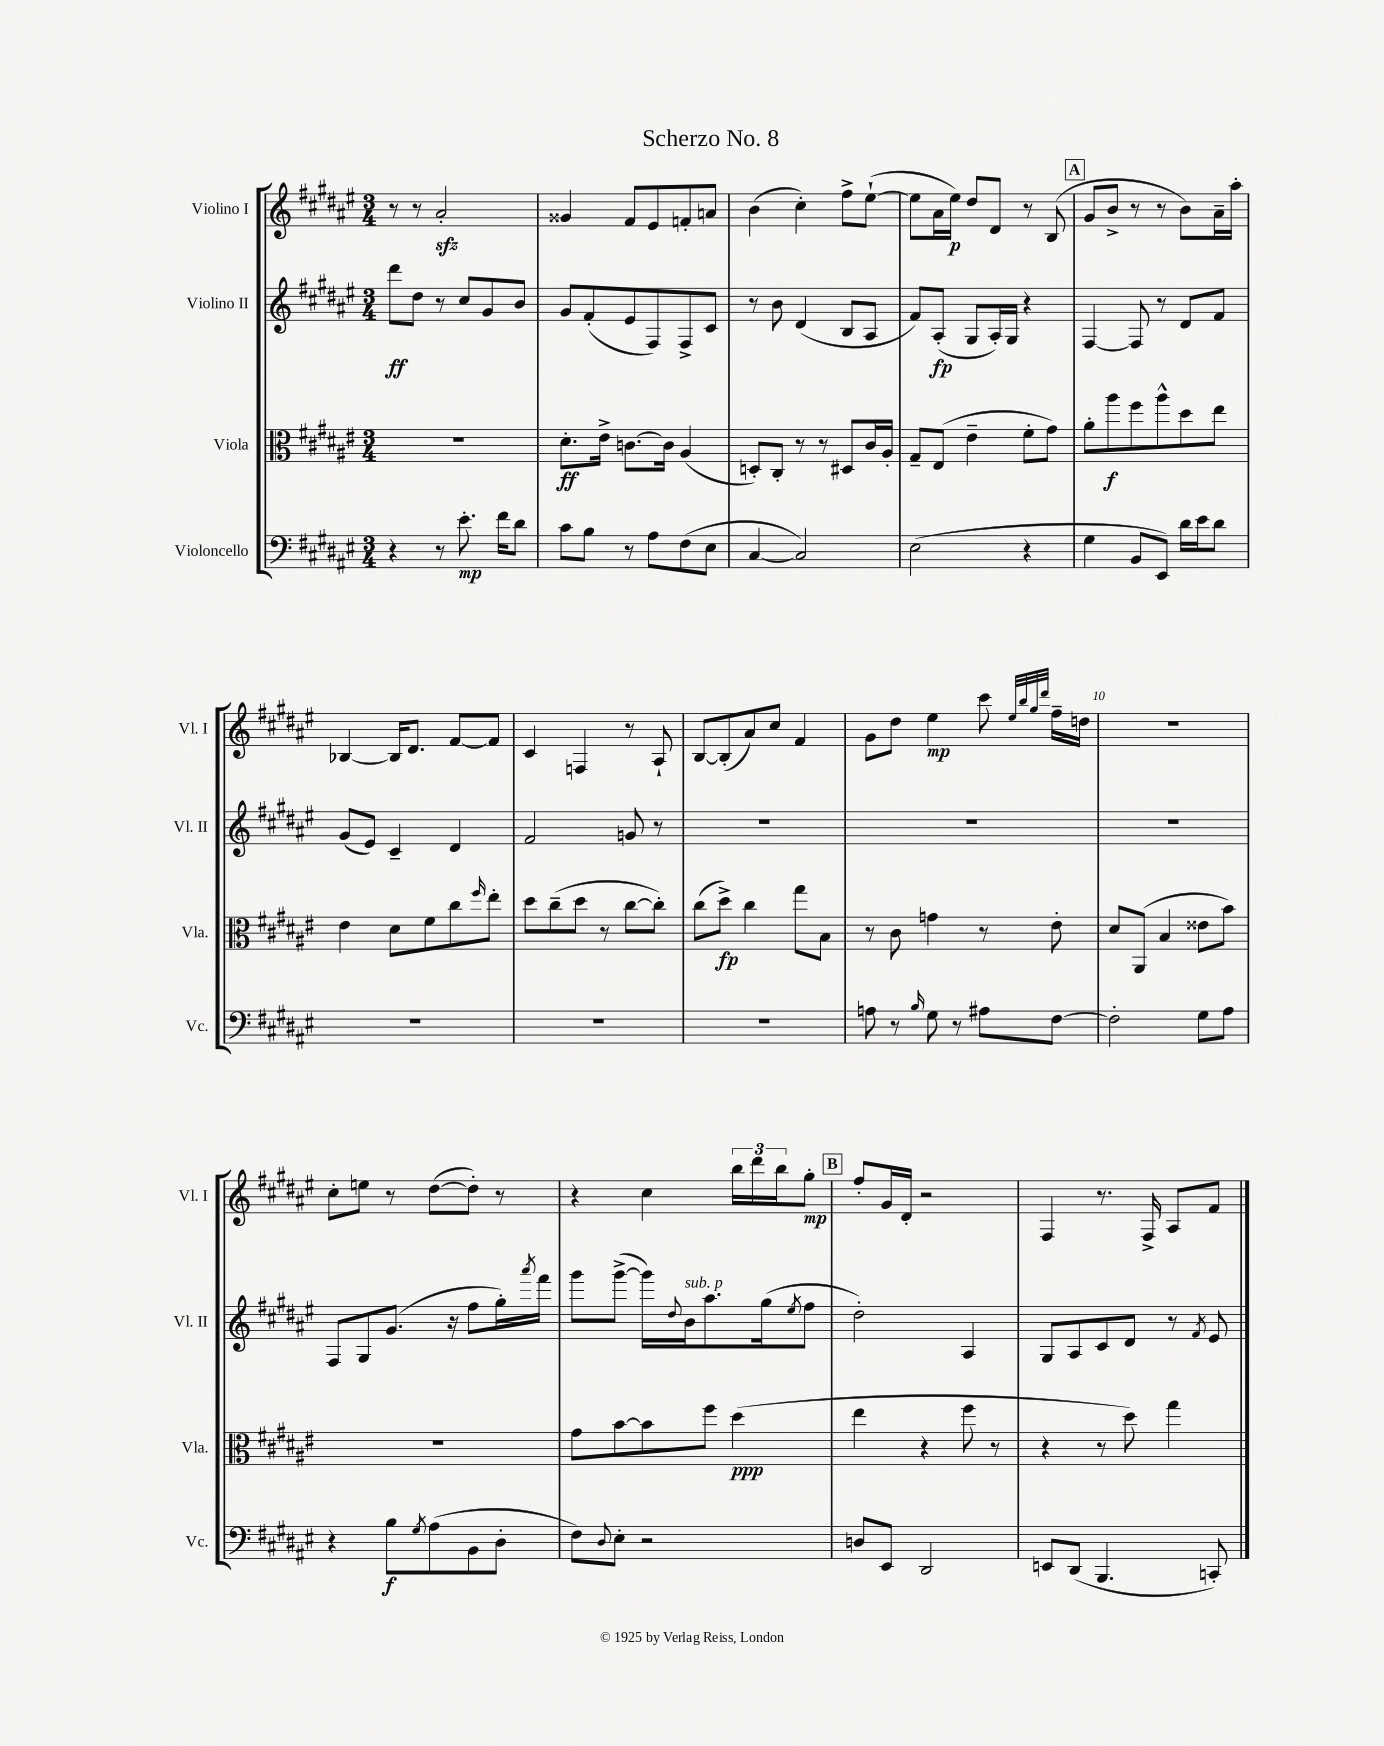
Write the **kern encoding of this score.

**kern	**dynam	**kern	**dynam	**kern	**dynam	**kern	**dynam
*part4	*part4	*part3	*part3	*part2	*part2	*part1	*part1
*staff4	*staff4	*staff3	*staff3	*staff2	*staff2	*staff1	*staff1
*I"Violoncello	*	*I"Viola	*	*I"Violino II	*	*I"Violino I	*
*I'Vc.	*	*I'Vla.	*	*I'Vl. II	*	*I'Vl. I	*
*clefF4	*	*clefC3	*	*clefG2	*	*clefG2	*
*k[f#c#g#d#a#e#]	*	*k[f#c#g#d#a#e#]	*	*k[f#c#g#d#a#e#]	*	*k[f#c#g#d#a#e#]	*
*M3/4	*	*M3/4	*	*M3/4	*	*M3/4	*
=1	=1	=1	=1	=1	=1	=1	=1
4r	.	2.r	.	8ddd#\L	ff	8r	.
.	.	.	.	8dd#\J	.	8r	.
8r	.	.	.	8r	.	2a#zz'/	.
8.e#'\	mp	.	.	8cc#/L	.	.	.
.	.	.	.	8g#/	.	.	.
16f#\KL	.	.	.	.	.	.	.
8d#\J	.	.	.	8b/J	.	.	.
=2	=2	=2	=2	=2	=2	=2	=2
8c#\L	.	8.d#'\L	ff	8g#/L	.	4g##X/	.
8B\J	.	.	.	(8f#'/	.	.	.
.	.	16e#^\Jk	.	.	.	.	.
8r	.	[8.cn\L	.	8e#/	.	8f#/L	.
8A#\L	.	.	.	8F#/)	.	8e#/	.
.	.	16c\Jk]	.	.	.	.	.
(8F#\	.	(4A#/	.	8F#^/	.	8fn'/	.
8E#\J	.	.	.	8c#/J	.	8an/J	.
=3	=3	=3	=3	=3	=3	=3	=3
[4C#/	.	8Dn'/L)	.	8r	.	(4b\	.
.	.	8C#'/J	.	8b\	.	.	.
2C#/])	.	8r	.	(4d#/	.	4cc#'\)	.
.	.	8r	.	.	.	.	.
.	.	8D#X/L	.	8B/L	.	8ff#^\L	.
.	.	16c#/L	.	8A#/J	.	([8ee#`\J	.
.	.	16A#'/JJ	.	.	.	.	.
=4	=4	=4	=4	=4	=4	=4	=4
(2E#\	.	8G#~/L	.	8f#/L)	.	8ee#\L]	.
.	.	(8E#/J	.	(8A#'/J	fp	16a#\L	.
.	.	.	.	.	.	16ee#\JJ)	p
.	.	4e#~\	.	8G#/L	.	8dd#/L	.
.	.	.	.	16A#'/L)	.	8d#/J	.
.	.	.	.	16G#/JJ	.	.	.
4r	.	8f#'\L	.	4r	.	8r	.
.	.	8g#\J)	.	.	.	(8B/	.
!!LO:REH:place=s1:t=A
=5	=5	=5	=5	=5	=5	=5	=5
4G#\	.	8a#'\L	.	[4F#/	.	8g#/L	.
.	.	8aa#\	f	.	.	8b^/J	.
8BB/L	.	8ff#\	.	8F#/]	.	8r	.
8EE#/J)	.	8aa#^^\	.	8r	.	8r	.
16d#\LL	.	8dd#\	.	8d#/L	.	8b\L)	.
16e#\J	.	.	.	.	.	.	.
8d#\J	.	8ee#\J	.	8f#/J	.	16a#~\L	.
.	.	.	.	.	.	16aa#'\JJ	.
!!LO:LB:g=z
=6	=6	=6	=6	=6	=6	=6	=6
2.r	.	4e#\	.	(8g#/L	.	[4B-X/	.
.	.	.	.	8e#/J)	.	.	.
.	.	8d#\L	.	4c#~/	.	16B-/KL]	.
.	.	.	.	.	.	8.d#/J	.
.	.	8f#\	.	.	.	.	.
.	.	8cc#\	.	4d#/	.	[8f#/L	.
.	.	16qqff#/	.	.	.	.	.
.	.	8ee#'\J	.	.	.	8f#/J]	.
=7	=7	=7	=7	=7	=7	=7	=7
2.r	.	8dd#\L	.	2f#/	.	4c#/	.
.	.	(8cc#~\	.	.	.	.	.
.	.	8dd#\J	.	.	.	4Fn/	.
.	.	8r	.	.	.	.	.
.	.	[8cc#\L	.	8gn/	.	8r	.
.	.	8cc#'\J])	.	8r	.	8A#`/	.
=8	=8	=8	=8	=8	=8	=8	=8
2.r	.	(8cc#\L	.	2.r	.	[8B/L	.
.	.	8dd#^\J)	fp	.	.	(8B'/]	.
.	.	4cc#\	.	.	.	8a#/)	.
.	.	.	.	.	.	8cc#/J	.
.	.	8gg#\L	.	.	.	4f#/	.
.	.	8B\J	.	.	.	.	.
=9	=9	=9	=9	=9	=9	=9	=9
8An\	.	8r	.	2.r	.	8g#\L	.
8r	.	8c#\	.	.	.	8dd#\J	.
16qqB/	.	.	.	.	.	.	.
8G#\	.	4gn\	.	.	.	4ee#\	mp
8r	.	.	.	.	.	.	.
8A#X\L	.	8r	.	.	.	8ccc#\	.
.	.	.	.	.	.	32qqee#/LLL	.
.	.	.	.	.	.	32qqbb/	.
.	.	.	.	.	.	32qqgg#/	.
.	.	.	.	.	.	32qqddd#/JJJ	.
[8F#\J	.	8e#'\	.	.	.	16ff#~\LL	.
.	.	.	.	.	.	16ddn\JJ	.
=10	=10	=10	=10	=10	=10	=10	=10
2F#'\]	.	8d#/L	.	2.r	.	2.r	.
.	.	(8AA#/J	.	.	.	.	.
.	.	4B/	.	.	.	.	.
8G#\L	.	8e##X\L	.	.	.	.	.
8A#\J	.	8b\J)	.	.	.	.	.
!!LO:LB:g=z
=11	=11	=11	=11	=11	=11	=11	=11
4r	.	2.r	.	8F#/L	.	8cc#'\L	.
.	.	.	.	8G#/	.	8een\J	.
8B\L	f	.	.	(8.g#/J	.	8r	.
8qG#/	.	.	.	.	.	.	.
(8A#\	.	.	.	.	.	([8dd#\L	.
.	.	.	.	16r	.	.	.
8BB\	.	.	.	8ff#\L	.	8dd#'\J])	.
8D#'\J	.	.	.	16gg#'\L)	.	8r	.
.	.	.	.	8qaaa#/	.	.	.
.	.	.	.	16fff#\JJ	.	.	.
=12	=12	=12	=12	=12	=12	=12	=12
8F#\L)	.	8g#\L	.	8ggg#\L	.	4r	.
8qqD#/	.	.	.	.	.	.	.
8E#'\J	.	[8b\	.	([8ggg#^\J	.	.	.
2r	.	8b\]	.	16ggg#\LL])	.	4cc#\	.
.	.	.	.	8qqdd#/	.	.	.
!	!	!	!	!LO:TX:a:i:t=sub. p	!	!	!
.	.	.	.	16b\J	.	.	.
.	.	8ff#\J	.	8.aa#\	.	.	.
.	.	(4dd#\	ppp	.	.	24bb\LL	.
.	.	.	.	.	.	24ddd#\	.
.	.	.	.	(16gg#\k	.	.	.
.	.	.	.	.	.	24bb\J	.
.	.	.	.	8qee#/	.	.	.
.	.	.	.	8ff#\J	.	8gg#'\J	mp
!!LO:REH:place=s1:t=B
=13	=13	=13	=13	=13	=13	=13	=13
8Dn/L	.	4ee#\	.	2dd#'\)	.	8ff#'/L	.
8EE#/J	.	.	.	.	.	16g#/L	.
.	.	.	.	.	.	16d#'/JJ	.
2DD#/	.	4r	.	.	.	2r	.
.	.	8ff#\	.	4A#/	.	.	.
.	.	8r	.	.	.	.	.
=14	=14	=14	=14	=14	=14	=14	=14
8EEn/L	.	4r	.	8G#/L	.	4F#/	.
(8DD#/J	.	.	.	8A#/	.	.	.
4.BBB/	.	8r	.	8c#/	.	8.r	.
.	.	8dd#\)	.	8d#/J	.	.	.
.	.	.	.	.	.	16F#^/	.
.	.	4gg#\	.	8r	.	8A#/L	.
.	.	.	.	8qf#/	.	.	.
8CCn'/)	.	.	.	8e#/	.	8f#/J	.
==	==	==	==	==	==	==	==
*-	*-	*-	*-	*-	*-	*-	*-
